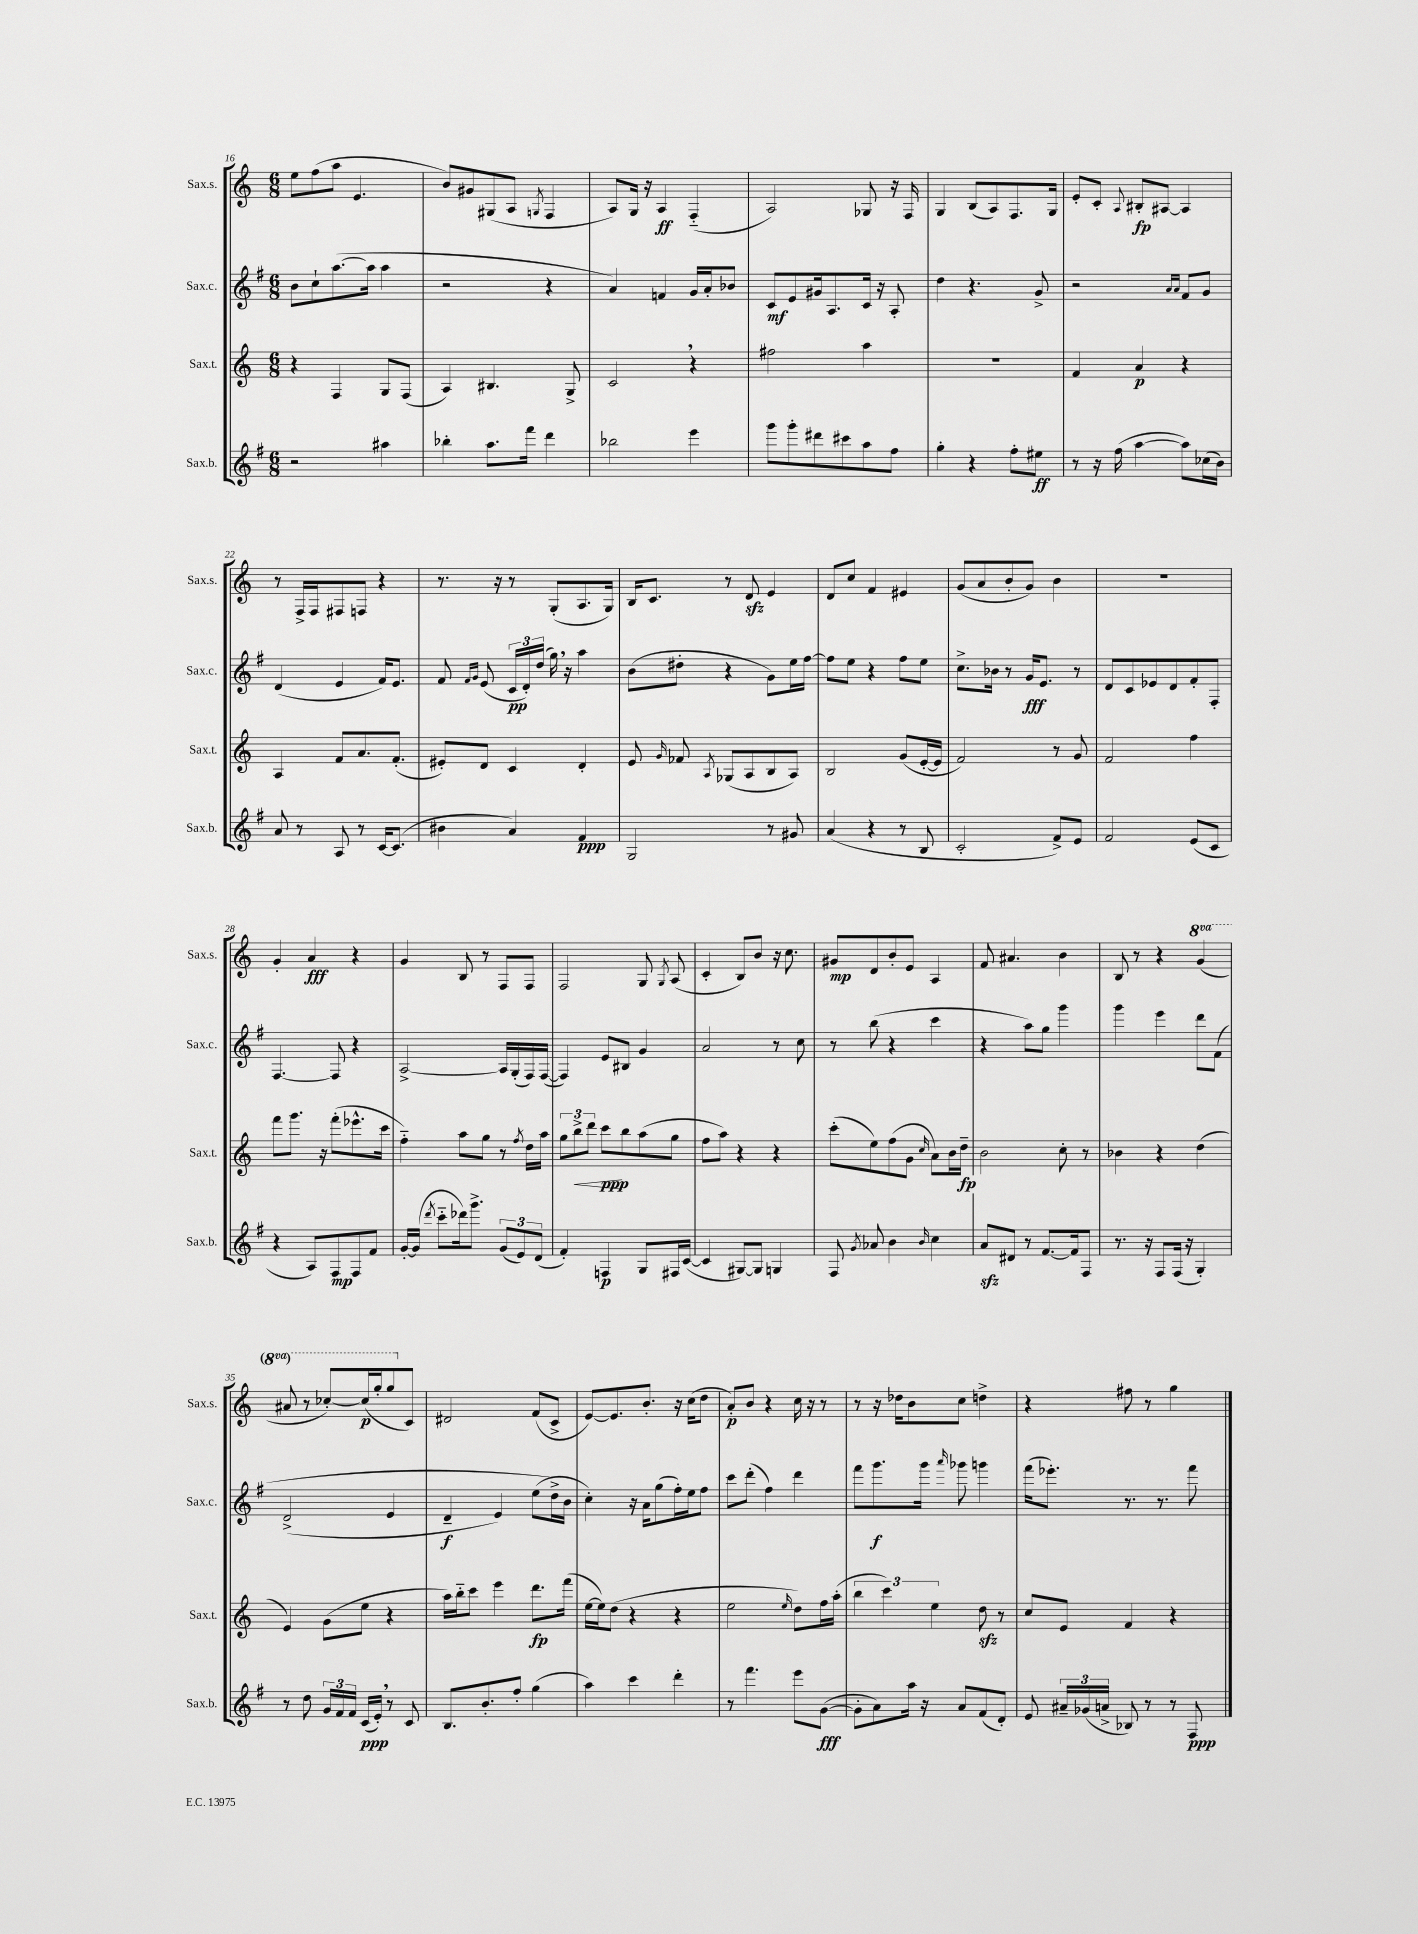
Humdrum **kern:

**kern	**kern	**kern	**kern
*staff4	*staff3	*staff2	*staff1
*clefG2	*clefG2	*clefG2	*clefG2
*k[f#]	*k[]	*k[f#]	*k[]
*M6/8	*M6/8	*M6/8	*M6/8
2r	4r	8b\L	8ee\L
.	.	8cc`\	(8ff\
.	4F/	([8.aa\	8aa\J
.	.	.	4.e/
.	.	16aa\]Jk	.
4aa#\	8G/L	4aa\	.
.	(8F/J	.	.
=	=	=	=
4bb-'\	4A/)	2r	8b/L)
.	.	.	8g#/
8.aa\L	4.B#/	.	(8G#/
.	.	.	8A/J
16fff#\Jk	.	.	.
.	.	.	8qG/
4ddd\	.	4r	4F/
.	8G^/	.	.
=	=	=	=
2bb-\	2c/	4a/)	8A/L)
.	.	.	16G/Jk
.	.	.	16r
.	.	4f/	4A/
4eee\	4r	16g/LL	(4F'~/
.	.	16a'/J	.
.	.	8b-/J	.
=	=	=	=
8ggg\L	2ff#\	8c/L	2A/)
8ggg'\	.	8e/	.
8ddd#\	.	16g#/k	.
.	.	8.A/	.
8ccc#\	.	.	.
8aa\	4aa\	16c/Jk	8G-/
.	.	16r	.
8ff#\J	.	8A'/	16r
.	.	.	16F/
=	=	=	=
4gg'\	2.r	4dd\	4G/
4r	.	4.r	(8B/L
.	.	.	8A/)
8ff#'\L	.	.	8.F/
8ee#\J	.	8g^/	.
.	.	.	16G/Jk
=	=	=	=
8r	4f/	2r	8e'/L
16r	.	.	8c'/J
(16ff#\	.	.	.
.	.	.	8qqA/
[4aa\	4a/	.	8B#'/L
.	.	.	[8A#/J
.	.	16qqa/LL	.
.	.	16qqa/JJ	.
8aa\]L)	4r	8f#/L	4A#/]
(16cc-\L	.	8g/J	.
16b\JJ)	.	.	.
=	=	=	=
8a/	4A/	(4d/	8r
8r	.	.	16F^/LL
.	.	.	16F/J
8A/	8f/L	4e/	8F#/
8r	8.a/	.	8F/J
[16c/LK	.	16f#/LK)	4r
(8.c/]J	(8.f'/J	8.e/J	.
=	=	=	=
4b#\	8e#'/L)	8f#/	8.r
.	.	16qqf#/LL	.
.	.	16qqg/JJ	.
.	8d/J	(8e/	.
.	.	.	16r
4a/)	4c/	24c/LL	8r
.	.	24d'/)	.
.	.	(24dd/JJ	.
.	.	16gg\)	(8G'/L
.	.	16r	.
4f#/	4d'/	4aa\	8.A/
.	.	.	16G/Jk)
=	=	=	=
2G/	8e/	(8b\L	16B/LK
.	.	.	8.c/J
.	16qqg/	.	.
.	8f-/	8dd#'\J	.
.	8qA/	.	.
.	(8G-/L	4r	8r
.	8A/	.	8d/
8r	8B/	8g\L)	4e/
8g#/	8A/J)	16ee\L	.
.	.	[16ff#\JJ	.
=	=	=	=
(4a/	2B/	8ff#\]L	8d/L
.	.	8ee\J	8cc/J
4r	.	4r	4f/
8r	(8g/L	8ff#\L	4e#/
8B/	[16e'/L	8ee\J	.
.	16e/]JJ	.	.
=	=	=	=
2c'/	2f/)	8.cc^\L	(8g/L
.	.	.	8a/
.	.	16b-\Jk	.
.	.	8r	8b'/
.	.	16g/LK	8g/J)
.	.	8.e/J	.
8f#^/L)	8r	.	4b\
8e/J	8g/	8r	.
=	=	=	=
2f#/	2f/	8d/L	2.r
.	.	8c/	.
.	.	8e-/	.
.	.	8d/	.
(8e/L	4ff\	8f#'/	.
8c/J	.	8F#'/J	.
=	=	=	=
4r	8fff\L	[4.F#/	4g'/
.	8.ggg\J	.	.
8A/L)	.	.	4a/
.	16r	.	.
8F#/	(8fff'\L	8F#/]	.
8F#/	8.eee-^^\	4r	4r
8f#/J	.	.	.
.	16ccc\Jk	.	.
=	=	=	=
[16g'/LL	4ff'~\)	[2A^/	4g/
(16g/]JJ	.	.	.
8qddd/	.	.	.
8ccc'~\L	.	.	.
16ddd-\k)	8aa\L	.	8B/
8.ggg^\J	.	.	.
.	8gg\J	.	8r
(12g/L	8r	16A/]LL	8F/L
.	.	(16G'/	.
12e/)	.	.	.
.	8qff/	.	.
.	16dd\LL	16F#/)	8F/J
(12d/J	.	.	.
.	16aa\JJ	([16F#/JJ	.
=	=	=	=
4f#'/)	12gg\L	4F#/])	2F/
.	12bb^\	.	.
.	12ddd\J	.	.
4F/	8ccc\L	8e/L	.
.	8bb\	8B#/J	.
8G/L	(8aa\	4g/	8G/
.	.	.	8qG/
16F#/L	8gg\J	.	(8A/
([16c/JJ	.	.	.
=	=	=	=
4c/]	8ff\L	2a/	4c'/
.	8aa\J)	.	.
[8G#/L)	4r	.	8B/L)
8G#/]J	.	.	8b/J
4G/	4r	8r	16r
.	.	.	8.cc\
.	.	8cc\	.
=	=	=	=
8F#/	(8ccc'\L	8r	8g#/L
8qg/	.	.	.
8a-/	8ee\)	(8bb\	8d/
4b\	(8ff\	4r	8b'/
.	8g\J	.	8e/J
16qqb/	16qqcc/	.	.
4cc\	8a\L)	4ccc\	4A/
.	16b\L	.	.
.	16dd~\JJ	.	.
=	=	=	=
8a/L	2b\	4r	8f/
8d#/J	.	.	4.a#/
8r	.	8aa\L)	.
[8.f#/L	.	8gg\J	.
.	8cc'\	4ggg\	4b\
16f#/]k	.	.	.
8F#/J	8r	.	.
=	=	=	=
8.r	4b-\	4ggg\	8B/
.	.	.	8r
16r	.	.	.
8F#/L	4r	4eee\	4r
(16F#/Jk	.	.	.
16r	.	.	.
4G'/)	(4dd\	8ddd\L	(4gg/
.	.	&(8f#\J	.
=	=	=	=
8r	4e/)	(2d^/	8aa#/
8dd\	.	.	8r
24g/LL	(8g\L	.	[8ccc-'/L)
24f#/	.	.	.
24f#/JJ	.	.	.
(16c/LL	8ee\J	.	(16ccc-/]L
16e'/JJ)	.	.	16ggg'/J
8r	4r	4e/	8ggg/
8c/	.	.	8c/J)
=	=	=	=
8.B/L	16aa\LL)	4d~/	2d#/
.	16bb'~\J	.	.
.	8ccc\J	.	.
8.b'/	.	.	.
.	4eee\	4e/)	.
8ff#'/J	.	.	.
(4gg\	8.ddd\L	(8ee\L	(8f/L
.	.	16dd^\L&)	8c^/J
.	(16fff\Jk	16b\JJ	.
=	=	=	=
4aa\)	[16ee\LL	4cc'\)	[8e/L)
.	16ee\]J)	.	.
.	(8dd\J	.	8.e/]
4ccc\	4r	16r	.
.	.	16a\LK	8.b'/J
.	.	(8gg\	.
4ddd'\	4r	16ff#'\L)	16r
.	.	16ee\J	(16cc\LK
.	.	8ff#\J	8dd\J
=	=	=	=
8r	2ee\	8ccc\L	8a'/L)
4.fff#\	.	(8ddd'\J	8b/J
.	.	4ff#\)	4r
.	16qqee/	.	.
8eee\L	8dd\L)	4ddd\	16cc\
.	.	.	16r
([8g\J	16ff\L	.	8r
.	(16aa'\JJ	.	.
=	=	=	=
8g'\]L	6bb\	8fff#\L	8r
8a\)	.	8.ggg\	16r
.	6ccc\)	.	.
.	.	.	16dd-\LK
16aa\Jk	.	.	8b\
16r	.	16ggg\Jk	.
.	6ee\	.	.
.	.	16qqaaa/	.
8a/L	.	8ggg-\	8cc\J
(8f#/	8dd\	4ggg\	4dd^\
8d'/J)	8r	.	.
=	=	=	=
8e/	8cc/L	(16fff#\LK	4r
.	.	8.eee-'\J)	.
24a#~/LL	8e/J	.	.
(24g-/	.	.	.
24a^/JJ	.	.	.
8B-/)	4f/	8.r	8ff#\
8r	.	.	8r
.	.	8.r	.
8r	4r	.	4gg\
8F#/	.	8fff#\	.
==	==	==	==
*-	*-	*-	*-
